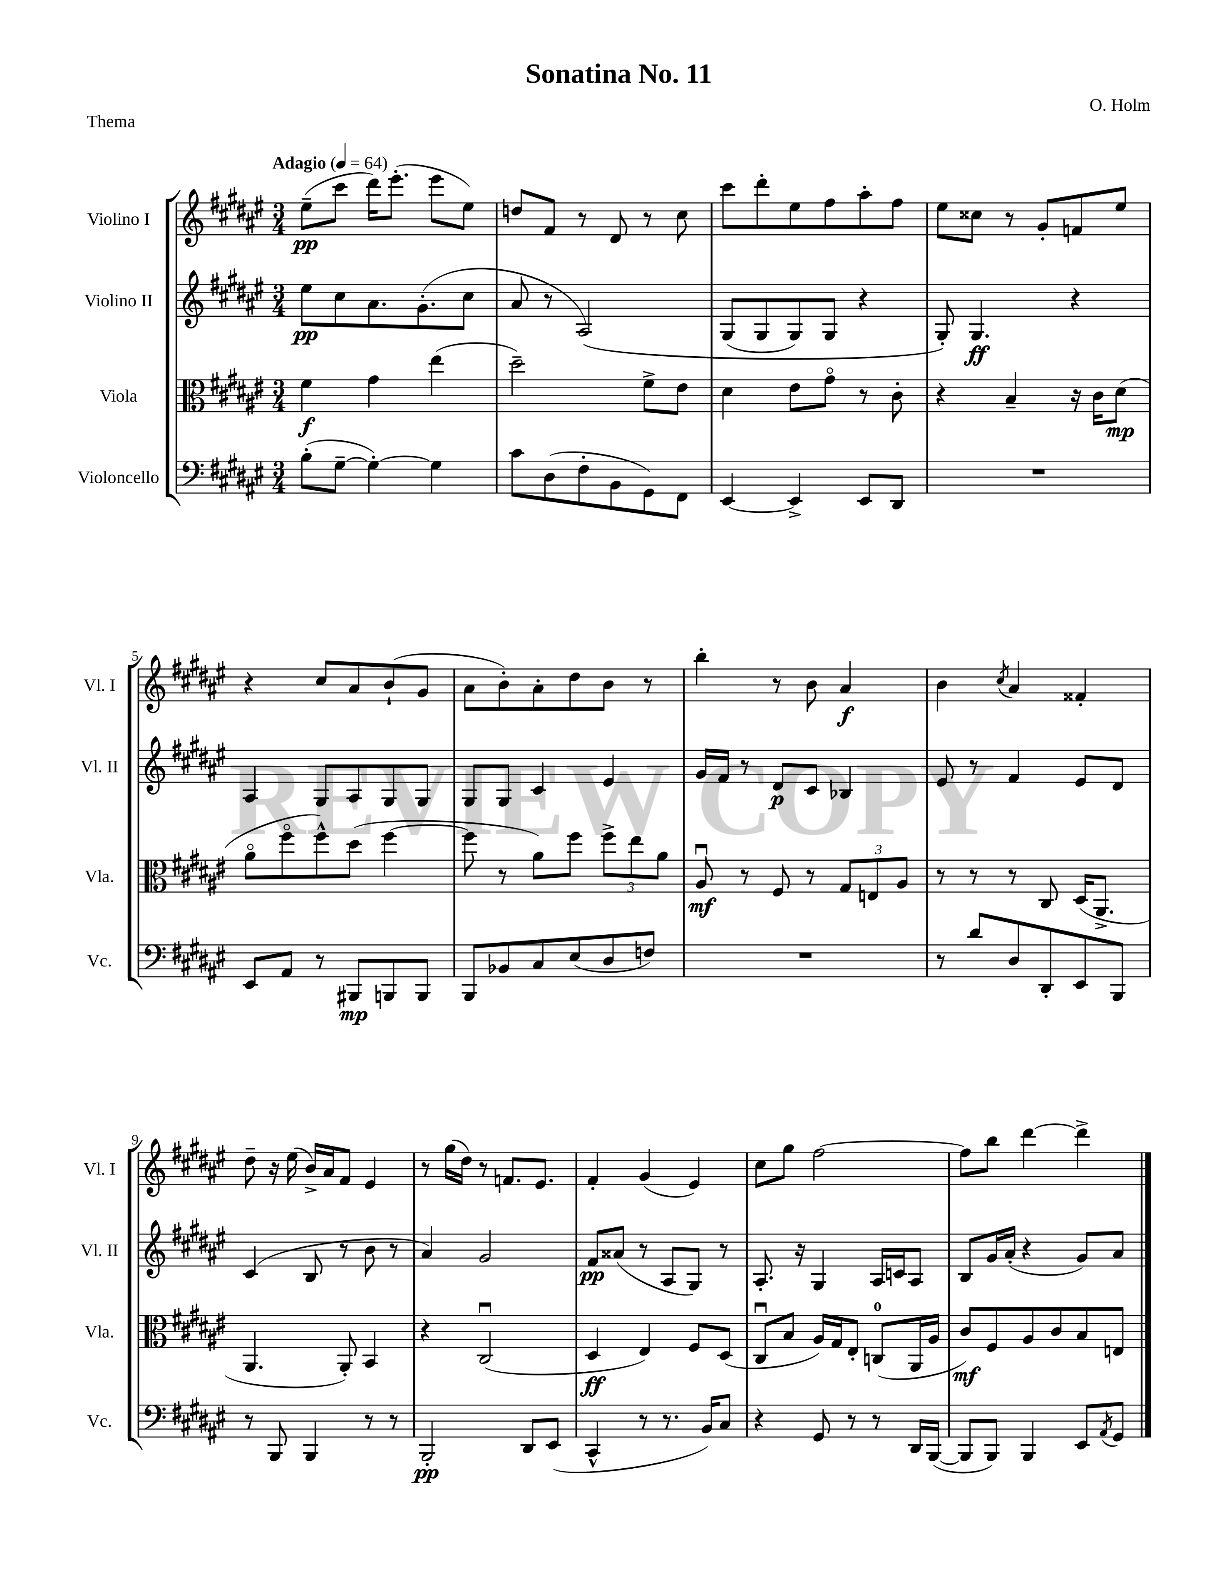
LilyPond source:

\header { title = "Sonatina No. 11" composer = "O. Holm" piece = "Thema" }
<<
\new StaffGroup <<
\new Staff = "s0" \with { instrumentName = "Violino I" shortInstrumentName = "Vl. I" } {
    \clef treble \key fis \major \numericTimeSignature \time 3/4 \tempo "Adagio" 4 = 64
    eis''8--\pp( cis'''8 dis'''16) eis'''8.-.( eis'''8 eis''8) |
    d''8 fis'8 r8 dis'8 r8 cis''8 |
    cis'''8 dis'''8-. eis''8 fis''8 ais''8-. fis''8 |
    eis''8 cisis''8 r8 gis'8-. f'8 eis''8 |
    r4 cis''8 ais'8 b'8-!( gis'8 |
    ais'8 b'8-.) ais'8-. dis''8 b'8 r8 |
    b''4-. r8 b'8 ais'4\f |
    b'4 \acciaccatura { cis''8 } ais'4 fisis'4-. |
    dis''8-- r16 eis''16( b'16->) ais'16 fis'8 eis'4 |
    r8 gis''16( dis''16) r8 f'8. eis'8. |
    fis'4-. gis'4( eis'4) |
    cis''8 gis''8 fis''2~ |
    fis''8 b''8 dis'''4~ dis'''4-> \bar "|." |
}
\new Staff = "s1" \with { instrumentName = "Violino II" shortInstrumentName = "Vl. II" } {
    \clef treble \key fis \major \numericTimeSignature \time 3/4
    eis''8\pp cis''8 ais'8. gis'8.-.( cis''8 |
    ais'8 r8 ais2)\( |
    gis8( gis8 gis8) gis8 r4 |
    gis8-.\) gis4.\ff r4 |
    ais4 gis8 ais8 gis8 gis8 |
    gis8 gis8 cis'4 eis'4 |
    gis'16 fis'16 r8 dis'8\p cis'8 bes4 |
    eis'8 r8 fis'4 eis'8 dis'8 |
    cis'4( b8 r8 b'8 r8 |
    ais'4) gis'2 |
    fis'8\pp aisis'8( r8 ais8 gis8) r8 |
    ais8.-. r16 gis4 ais16 c'16 ais8 |
    b8 gis'16 ais'16-.( r4 gis'8) ais'8 \bar "|." |
}
\new Staff = "s2" \with { instrumentName = "Viola" shortInstrumentName = "Vla." } {
    \clef alto \key fis \major \numericTimeSignature \time 3/4
    fis'4\f gis'4 eis''4( |
    dis''2--) fis'8-> eis'8 |
    dis'4 eis'8 gis'8\flageolet r8 cis'8-. |
    r4 b4-- r16 cis'16 dis'8\mp( |
    ais'8\flageolet fis''8\flageolet fis''8-^) dis''8( fis''4~ |
    fis''8 r8 ais'8) fis''8 \tuplet 3/2 { fis''8-> eis''8 ais'8 } |
    ais8\downbow\mf r8 fis8 r8 \tuplet 3/2 { gis8 e8 ais8 } |
    r8 r8 r8 cis8 dis16( ais,8.-> |
    ais,4. ais,8-.) b,4 |
    r4 cis2\downbow( |
    dis4\ff eis4) fis8 dis8( |
    cis8\downbow b8 ais16) gis16 eis8-. c8-0( ais,16 ais16 |
    cis'8\mf) fis8 ais8 cis'8 b8 e8 \bar "|." |
}
\new Staff = "s3" \with { instrumentName = "Violoncello" shortInstrumentName = "Vc." } {
    \clef bass \key fis \major \numericTimeSignature \time 3/4
    b8-.( gis8~-- gis4~-.) gis4 |
    cis'8 dis8( fis8-. b,8 gis,8) fis,8 |
    eis,4~ eis,4-> eis,8 dis,8 |
    R2. |
    eis,8 ais,8 r8 bis,,8\mp b,,8 b,,8 |
    b,,8 bes,8 cis8 eis8( dis8 f8) |
    R2. |
    r8 dis'8 dis8 dis,8-. eis,8 b,,8 |
    r8 b,,8 b,,4 r8 r8 |
    b,,2-.\pp dis,8 eis,8( |
    cis,4-^ r8 r8. b,16) cis8 |
    r4 gis,8 r8 r8 dis,16 b,,16~( |
    b,,8 b,,8) b,,4 eis,8 \acciaccatura { ais,8 } gis,8 \bar "|." |
}
>>
>>
